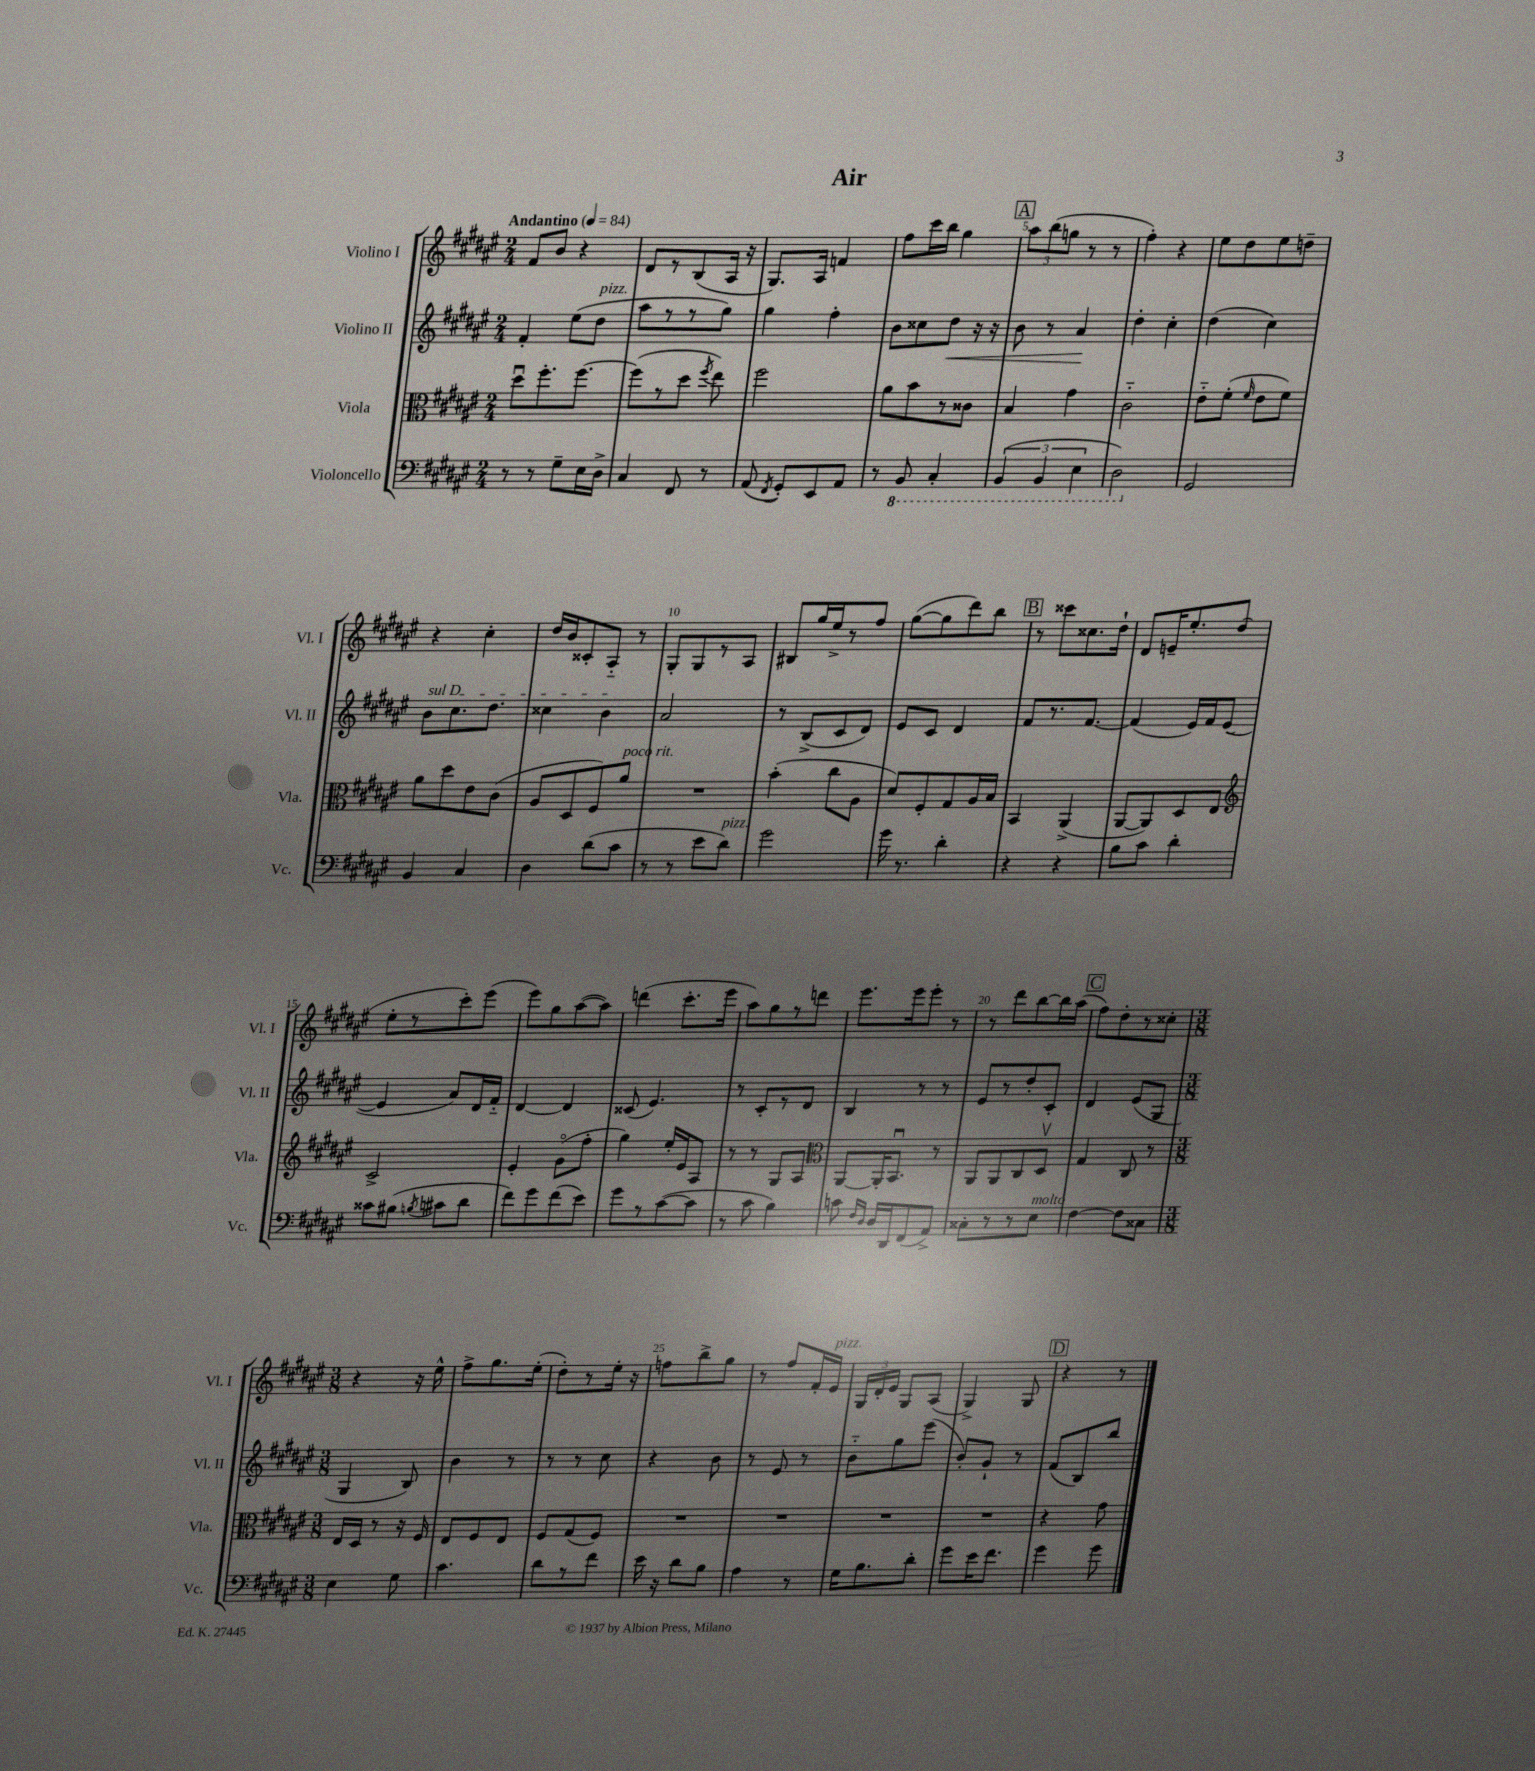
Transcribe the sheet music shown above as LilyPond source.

\header { title = "Air" }
<<
\new StaffGroup <<
\new Staff = "s0" \with { instrumentName = "Violino I" shortInstrumentName = "Vl. I" } {
    \clef treble \key fis \major \numericTimeSignature \time 2/4 \tempo "Andantino" 4 = 84
    \autoBeamOff fis'8[ b'8] r4 |
    dis'8[ r8 b8( ais16] r16 |
    gis8.[) ais16] f'4 |
    fis''8[ cis'''16 b''16] gis''4 |
    \mark \markup { \box "A" } \tuplet 3/2 { ais''8[ b''8( g''8] } r8 r8 |
    fis''4-.) r4 |
    eis''8[ dis''8 eis''8 d''8]-- |
    r4 cis''4-. |
    dis''16[ b'16 cisis'8-. ais8]-_ r8 |
    gis8[-. gis8 r8 ais8] |
    bis8[ gis''16 eis''16-> r8 fis''8] |
    gis''8[~( gis''8 dis'''8) b''8] |
    \mark \markup { \box "B" } r8 cisis'''8[ cisis''8. dis''16]-! |
    dis'8[ e'16-- eis''8.-. dis''8]( |
    eis''8[-. r8 cis'''8-.) eis'''8]( |
    eis'''8[) gis''8 ais''8~( ais''8]) |
    d'''4( cis'''8.[-. eis'''16] |
    ais''8[) gis''8 r8 d'''8] |
    eis'''8.[ eis'''16 eis'''8]-. r8 |
    r8 dis'''8[ b''8~ b''16 ais''16]( |
    \mark \markup { \box "C" } fis''8[) dis''8-. r8 cisis''8]-. |
    \numericTimeSignature \time 3/8 r4 r16 eis''16-^ |
    fis''8[-> gis''8. eis''16]-.( |
    dis''8[-.) r8 eis''16]-. r16 |
    f''8[ b''8-> gis''8] |
    r8 fis''8[ fis'16-. eis'16]^\markup { \italic "pizz." } |
    \tuplet 3/2 { gis16[ dis'16-. eis'16] } gis8[ ais8]( |
    gis4->) gis8 |
    \mark \markup { \box "D" } r4 r8 \bar "|." |
}
\new Staff = "s1" \with { instrumentName = "Violino II" shortInstrumentName = "Vl. II" } {
    \clef treble \key fis \major \numericTimeSignature \time 2/4
    \autoBeamOff fis'4-. eis''8[( dis''8]^\markup { \italic "pizz." } |
    ais''8[ r8 r8 gis''8]) |
    gis''4 fis''4-. |
    b'8[ cisis''8 dis''8]\< r16 r16 |
    \mark \markup { \box "A" } b'8 r8 ais'4\! |
    dis''4-. cis''4-. |
    dis''4( cis''4) |
    \once \override TextSpanner.bound-details.left.text = \markup { \italic "sul D" } b'8[\startTextSpan cis''8. dis''8.] |
    cisis''4 b'4\stopTextSpan |
    ais'2 |
    r8 b8[->( cis'8 dis'8]) |
    eis'8[ cis'8] dis'4 |
    \mark \markup { \box "B" } fis'8[ r8. fis'8.]~ |
    fis'4( eis'16[) fis'16 eis'8]~( |
    eis'4 ais'8[) dis'16 fis'16]-_ |
    dis'4~ dis'4 |
    cisis'8( eis'4.) |
    r8 cis'8[-. r8 dis'8] |
    b4 r8 r8 |
    eis'8[ r8 dis''8-. cis'8]-. |
    \mark \markup { \box "C" } dis'4 eis'8[( gis8] |
    \numericTimeSignature \time 3/8 gis4 b8) |
    b'4 r8 |
    r8 r8 cis''8 |
    r4 b'8 |
    r8 eis'8 r8 |
    b'8[-_ gis''8 eis'''8]( |
    b'8[-.) gis'8]-! r8 |
    \mark \markup { \box "D" } fis'8[( b8) b''8] \bar "|." |
}
\new Staff = "s2" \with { instrumentName = "Viola" shortInstrumentName = "Vla." } {
    \clef alto \key fis \major \numericTimeSignature \time 2/4
    \autoBeamOff dis''8[\downbow fis''8.-. fis''8.]~ |
    fis''8[( r8 dis''8] \acciaccatura { fis''8 } eis''8) |
    fis''2 |
    ais'8[ b'8 r8 cisis'8] |
    \mark \markup { \box "A" } b4 gis'4 |
    cis'2-_ |
    eis'8[-_ fis'8]-.( \grace { fis'16 } eis'8[ fis'8]) |
    ais'8[ dis''8 eis'8 cis'8]( |
    ais8[ dis8 fis8) ais'8]^\markup { \italic "poco rit." } |
    R2 |
    b'4-.( cis''8[ ais8] |
    dis'8[) fis8-. gis8 ais16 b16] |
    \mark \markup { \box "B" } b,4 ais,4->( |
    ais,8[~ ais,8) dis8 eis8] |
    \clef treble cis'2-> |
    eis'4-. gis'8[\flageolet( fis''8]-. |
    gis''4) eis''16[-. eis'16 ais8] |
    r8 r8 gis8[ ais8] |
    \clef alto ais,8[~ ais,16-. b,8.]\downbow r8 |
    ais,8[ ais,8 cis8 dis8]\upbow |
    \mark \markup { \box "C" } gis4 cis8 r8 |
    \numericTimeSignature \time 3/8 eis16[ dis16] r8 r16 fis16 |
    eis8[ fis8 eis8] |
    fis8[ gis8( fis8]) |
    R4. |
    R4. |
    R4. |
    R4. |
    \mark \markup { \box "D" } r4 gis'8 \bar "|." |
}
\new Staff = "s3" \with { instrumentName = "Violoncello" shortInstrumentName = "Vc." } {
    \clef bass \key fis \major \numericTimeSignature \time 2/4
    \autoBeamOff r8 r8 gis8[-- eis16 dis16]-> |
    cis4 fis,8 r8 |
    ais,8( \acciaccatura { fis,8 } gis,8[-.) eis,8 ais,8] |
    r8 \ottava #-1 b,,8 cis,4-. |
    \mark \markup { \box "A" } \tuplet 3/2 { b,,4( b,,4 eis,4 } |
    dis,2) \ottava #0 |
    gis,2 |
    b,4 cis4 |
    dis4 dis'8[( cis'8] |
    r8 r8 eis'8[ dis'8]^\markup { \italic "pizz." }) |
    gis'2 |
    gis'16 r8. dis'4-. |
    \mark \markup { \box "B" } r4 r4 |
    b8[ cis'8] dis'4-. |
    cisis'8[ bis8]( \acciaccatura { b8 } cis'8[ dis'8] |
    fis'8[) gis'8 fis'8( eis'8]) |
    gis'8[ r8 cis'8~( cis'8] |
    r8 cis'8 b4) |
    c'8 \grace { fis16[ dis16] } dis16[ dis,16 fis,8( ais,8]->) |
    cisis8[-. r8 r8 eis8]^\markup { \italic "molto" } |
    \mark \markup { \box "C" } fis4~ fis8[ cisis8] |
    \numericTimeSignature \time 3/8 eis4 gis8 |
    cis'4. |
    dis'8[ r8 fis'8] |
    eis'16 r16 dis'8[ b8] |
    ais4 r8 |
    gis16[ b8. dis'8]-. |
    gis'8[ eis'16 fis'8.] |
    \mark \markup { \box "D" } gis'4 gis'8 \bar "|." |
}
>>
>>
\layout { \context { \Score \override BarNumber.break-visibility = ##(#f #t #t) barNumberVisibility = #(every-nth-bar-number-visible 5) } }
